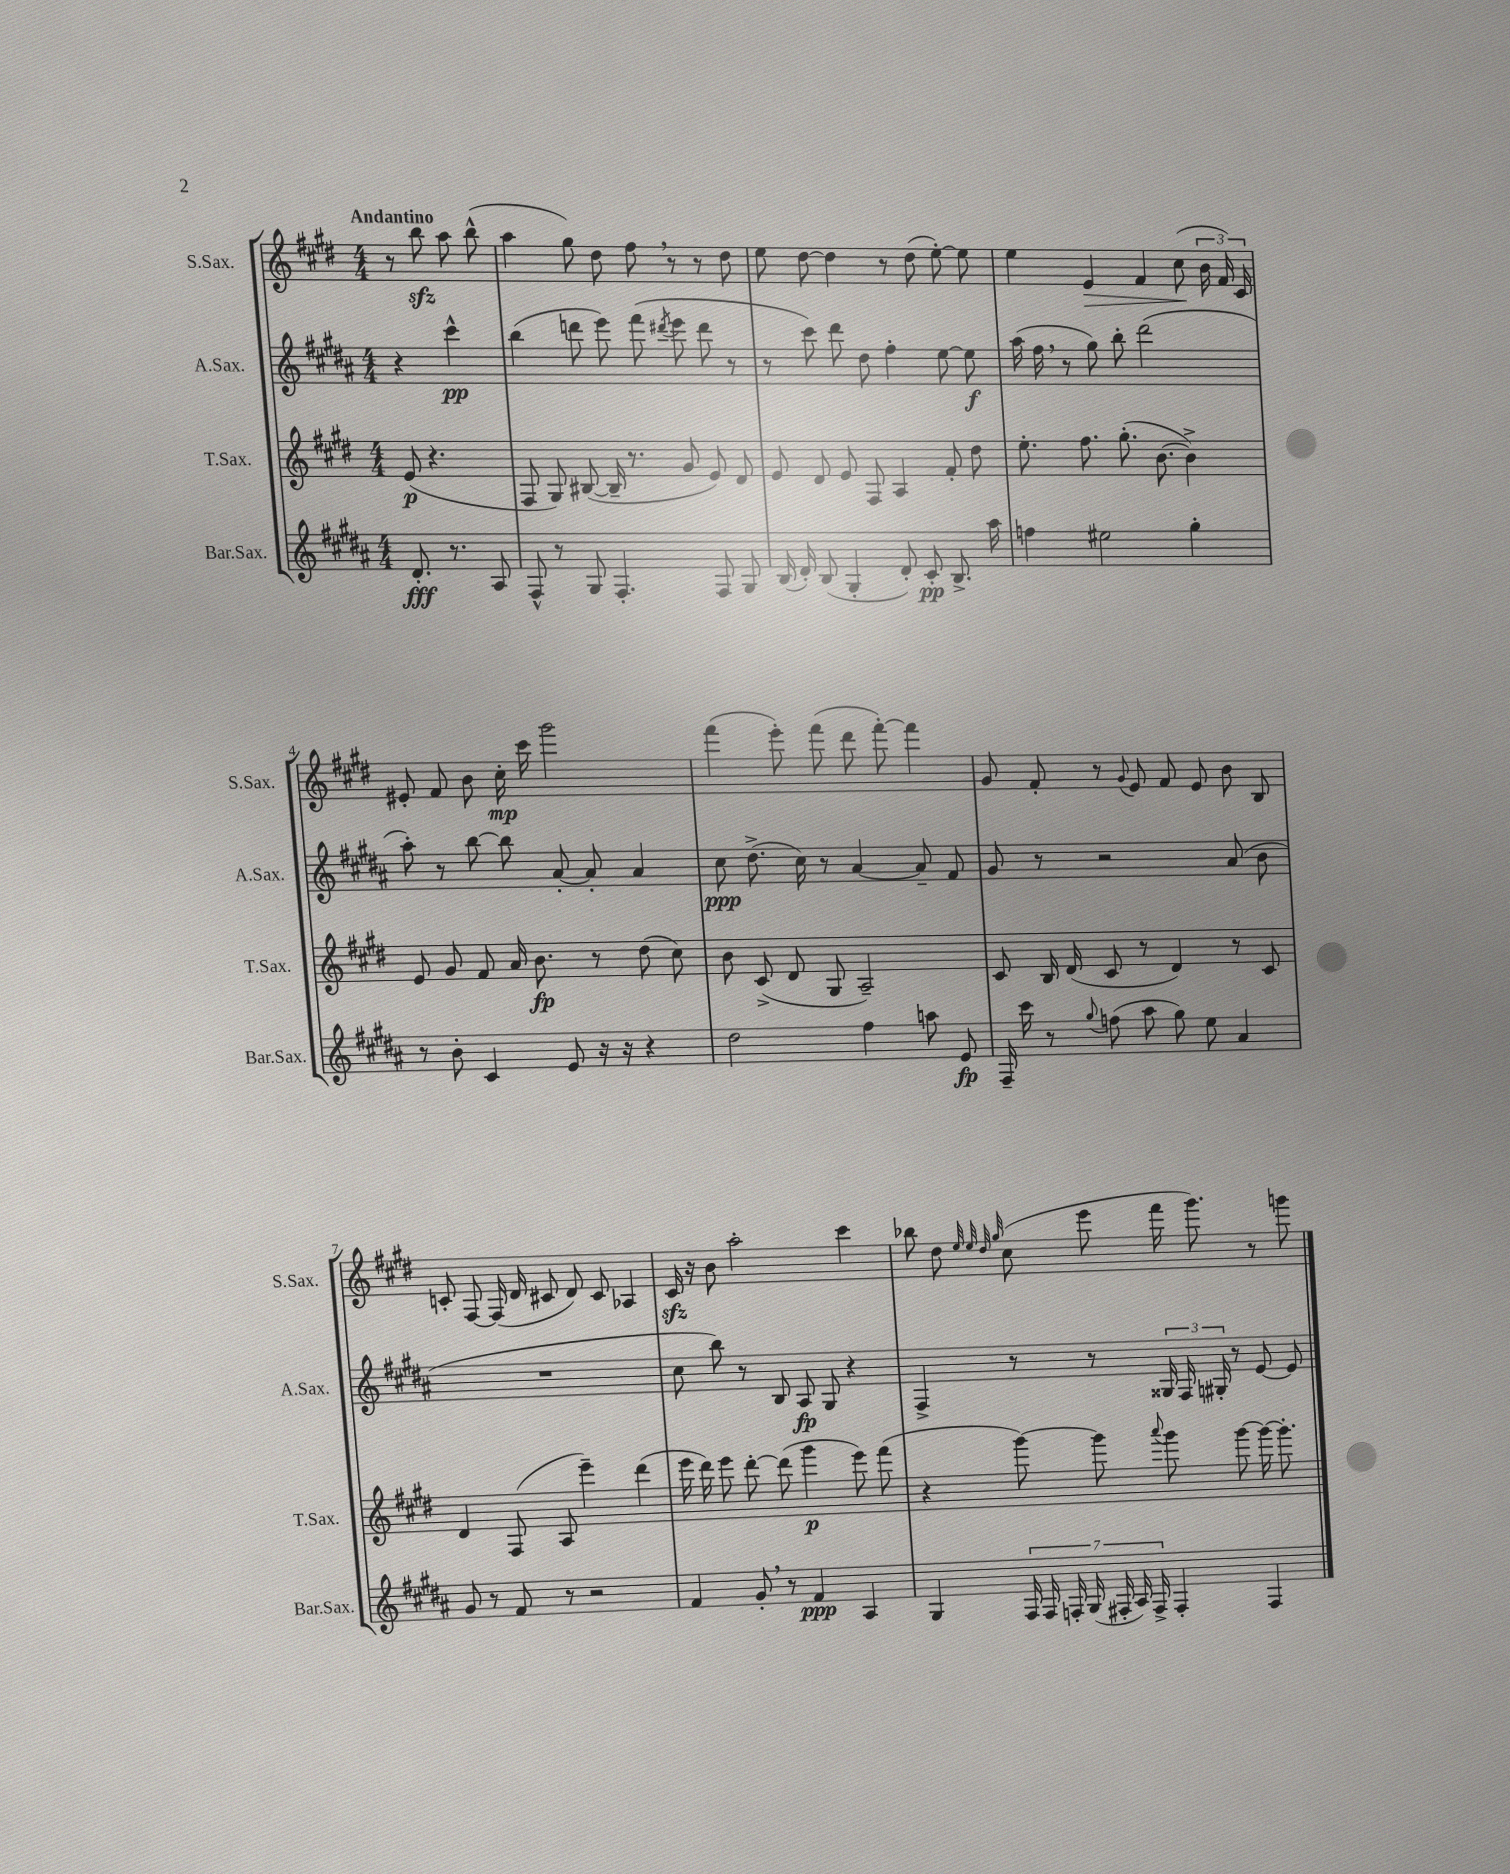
<<
\new StaffGroup <<
\new Staff = "s0" \with { instrumentName = "S.Sax." shortInstrumentName = "S.Sax." } {
    \clef treble \key e \major \numericTimeSignature \time 4/4 \partial 2 \tempo "Andantino"
    \autoBeamOff r8 b''8\sfz a''8 b''8-^( |
    a''4 gis''8) dis''8 fis''8 \breathe r8 r8 dis''8 |
    e''8 dis''8~ dis''4 r8 dis''8( e''8~-.) e''8 |
    e''4 e'4\> fis'4 cis''8\!( \tuplet 3/2 { b'16 fis'16) cis'16 } |
    eis'8-. fis'8 b'8 cis''16-.\mp cis'''16 gis'''2 |
    fis'''4( e'''8-.) fis'''8( dis'''8 fis'''8~-.) fis'''4 |
    gis'8 fis'8-. r8 \appoggiatura { gis'8 } e'8 fis'8 e'8 b'8 b8 |
    c'8-. fis8~ fis16( dis'16 cis'8 dis'8) cis'8 aes4 |
    cis'16\sfz r16 b'8 a''2-. cis'''4 |
    bes''8 dis''8 \grace { e''32 e''32 dis''32 gis''32 } cis''8( e'''8 fis'''16 gis'''8.) r8 g'''8 \bar "|." |
}
\new Staff = "s1" \with { instrumentName = "A.Sax." shortInstrumentName = "A.Sax." } {
    \clef treble \key b \major \numericTimeSignature \time 4/4 \partial 2
    \autoBeamOff r4 cis'''4-^\pp |
    b''4( d'''8 e'''8) fis'''8( \acciaccatura { dis'''8 } e'''8 dis'''8 r8 |
    r8 cis'''8) dis'''8 dis''8 fis''4-. e''8~ e''8\f |
    ais''16( fis''16 \breathe r8 gis''8) b''8-. dis'''2( |
    ais''8-.) r8 b''8~ b''8 ais'8~-. ais'8-. ais'4 |
    cis''8\ppp dis''8.->( cis''16) r8 ais'4~ ais'8-- fis'8 |
    gis'8 r8 r2 ais'8( b'8 |
    R1 |
    cis''8 b''8) r8 b8 ais8\fp gis8 r4 |
    fis4-> r8 r8 \tuplet 3/2 { gisis16 fis16 gis16-. } r8 e'8~ e'8 \bar "|." |
}
\new Staff = "s2" \with { instrumentName = "T.Sax." shortInstrumentName = "T.Sax." } {
    \clef treble \key e \major \numericTimeSignature \time 4/4 \partial 2
    \autoBeamOff e'8\p( r4. |
    fis8 gis8) bis8~( bis16-- r8. gis'8 e'8) dis'8 |
    e'8 dis'8 e'8 fis8 a4 fis'8-. dis''8 |
    e''8.-. fis''8. gis''8.-.( b'8.~ b'4->) |
    e'8 gis'8 fis'8 a'16 b'8.\fp r8 dis''8( cis''8) |
    b'8 cis'8->( dis'8 gis8 a2--) |
    cis'8 b16 dis'16( cis'8 r8 dis'4) r8 cis'8 |
    dis'4 fis8( a8 e'''4--) dis'''4( |
    e'''16 dis'''16) e'''8 dis'''8~-. dis'''8( gis'''4\p e'''8) fis'''8( |
    r4 gis'''8~) gis'''8 \appoggiatura { a'''8 } gis'''8 gis'''8~ gis'''16~ gis'''8.-. \bar "|." |
}
\new Staff = "s3" \with { instrumentName = "Bar.Sax." shortInstrumentName = "Bar.Sax." } {
    \clef treble \key b \major \numericTimeSignature \time 4/4 \partial 2
    \autoBeamOff dis'8.-.\fff r8. ais8 |
    fis8-^ r8 gis8 fis4.-. fis8 gis8 |
    b16( dis'16-.) b8( gis4-. dis'8-.) cis'8-.\pp b8.-> ais''16 |
    f''4 eis''2 gis''4-. |
    r8 b'8-. cis'4 e'8 r16 r16 r4 |
    dis''2 fis''4 a''8 e'8\fp |
    fis16-- cis'''16 r8 \appoggiatura { gis''8 } f''8( ais''8 gis''8) e''8 ais'4 |
    gis'8 r8 fis'8 r8 r2 |
    fis'4 gis'8-. \breathe r8 fis'4\ppp ais4 |
    gis4 \tuplet 7/4 { fis16 fis16 f16-. gis16( fis16-. ais16) fis16-> } fis4-. fis4 \bar "|." |
}
>>
>>
